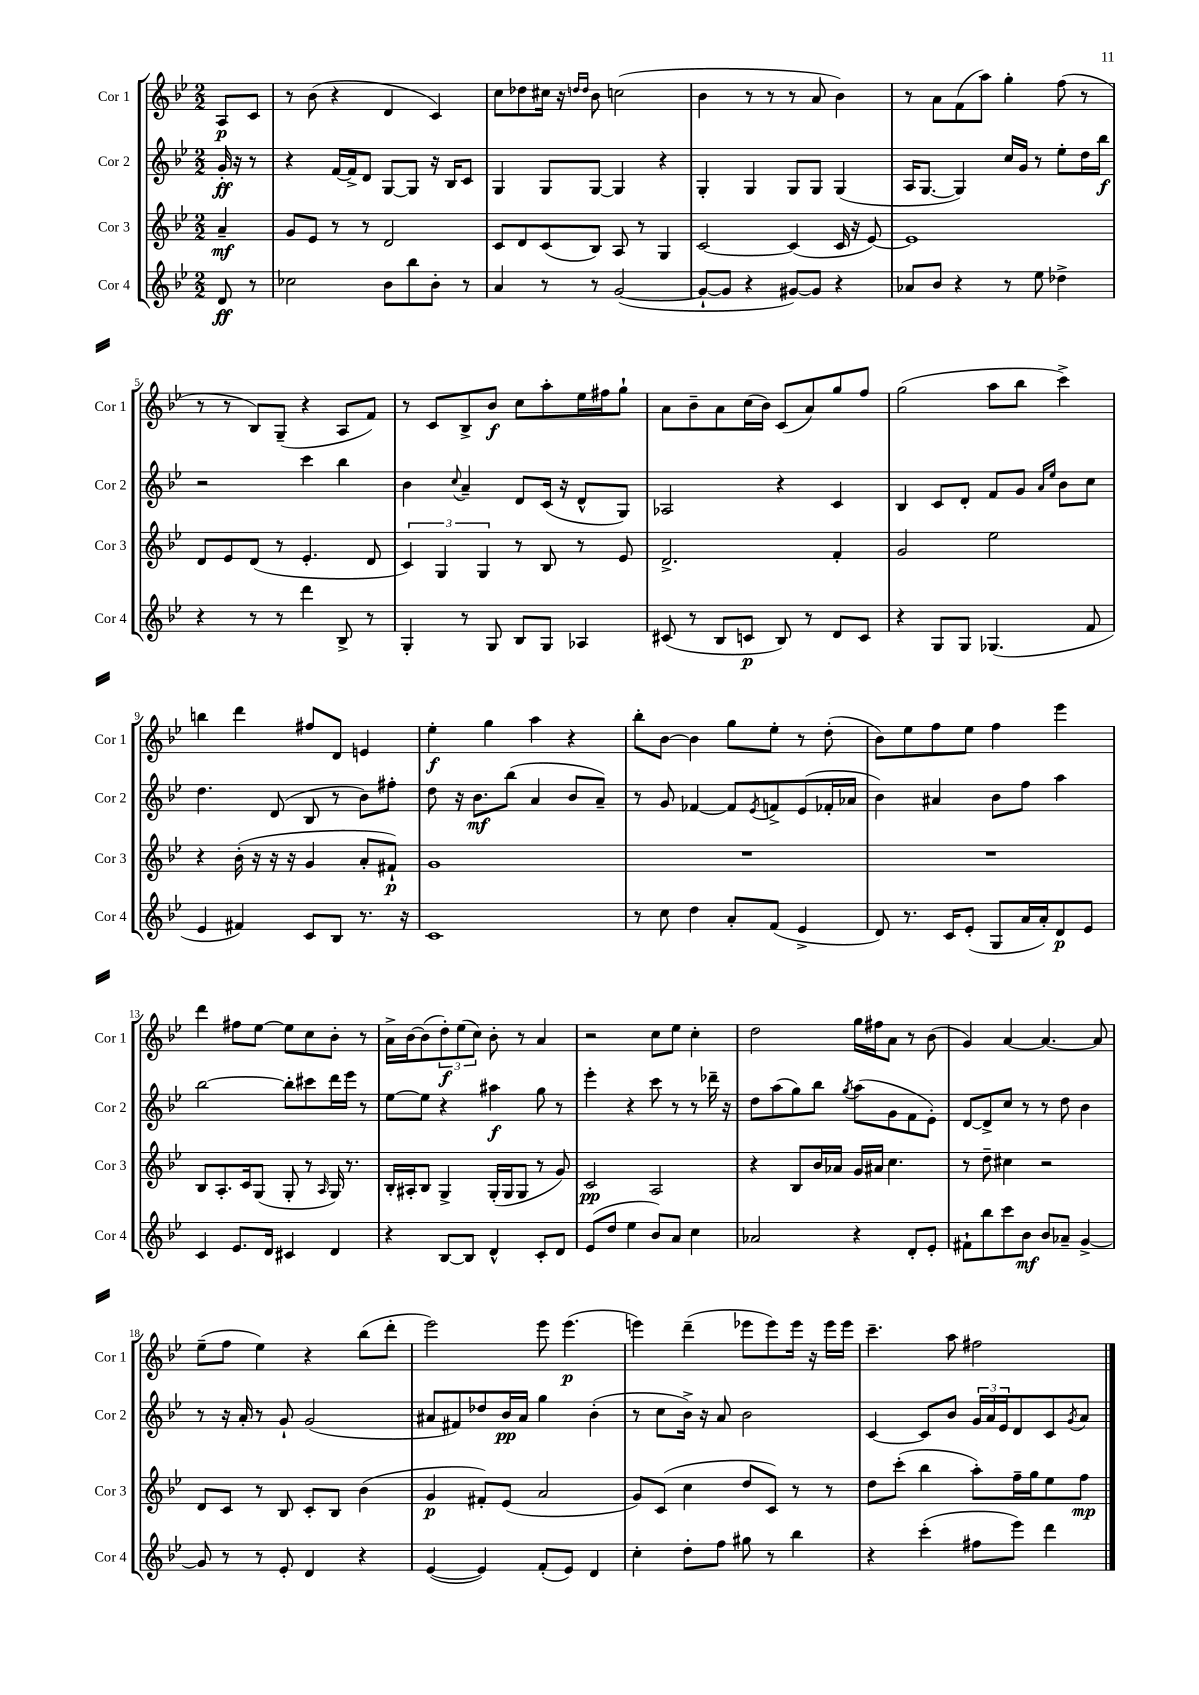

**kern	**kern	**kern	**kern
*staff4	*staff3	*staff2	*staff1
*clefG2	*clefG2	*clefG2	*clefG2
*k[b-e-]	*k[b-e-]	*k[b-e-]	*k[b-e-]
*M2/2	*M2/2	*M2/2	*M2/2
8d/	4a~/	16g'/	8A/L
.	.	16r	.
8r	.	8r	8c/J
=	=	=	=
2cc-\	8g/L	4r	8r
.	8e-/J	.	(8b-\
.	8r	[16f/LL	4r
.	.	16f^/]J	.
.	8r	8d/J	.
8b-\L	2d/	[8G/L	4d/
8bb-\	.	8G/]J	.
8b-'\J	.	16r	4c/)
.	.	16B-/LK	.
8r	.	8c/J	.
=	=	=	=
4a/	8c/L	4G/	8cc\L
.	8d/	.	8dd-\
8r	(8c/	8G/L	16cc#\Jk
.	.	.	16r
.	.	.	16qqdd/LL
.	.	.	16qqdd/JJ
8r	8B-/J)	[8G/J	8b-\
([2g/	8A/	4G/]	(2cc\
.	8r	.	.
.	4G/	4r	.
=	=	=	=
8g`/_L	[2c/	4G'/	4b-\
8g/]J	.	.	.
4r	.	4G/	8r
.	.	.	8r
[8g#/L)	(4c/]	8G/L	8r
8g#/]J	.	8G/J	8a/
4r	16c/	(4G/	4b-\)
.	16r	.	.
.	[8e-/)	.	.
=	=	=	=
8a-/L	1e-]	16A/LK	8r
.	.	[8.G/J	.
8b-/J	.	.	8a\L
4r	.	4G/])	(8f\
.	.	.	8aa\J)
8r	.	16cc/LL	4gg'\
.	.	16g/JJ	.
8ee-\	.	8r	.
4dd-^\	.	8ee-'\L	(8ff\
.	.	16dd\L	8r
.	.	16bb-\JJ	.
=	=	=	=
4r	8d/L	2r	8r
.	8e-/	.	8r
8r	(8d/J	.	8B-/L)
8r	8r	.	(8G~/J
4ddd\	4.e-'/	4ccc\	4r
8B-^/	.	4bb-\	8A/L
8r	8d/	.	8f/J)
=	=	=	=
4G'/	6c/)	4b-\	8r
.	.	.	8c/L
.	6G/	.	.
.	.	8qqcc/	.
8r	.	4a~/	8B-^/
.	6G/	.	.
8G/	.	.	8b-/J
8B-/L	8r	8d/L	8cc\L
8G/J	8B-/	(16c/Jk	8aa'\
.	.	16r	.
4A-/	8r	8d^^/L	16ee-\L
.	.	.	16ff#\J
.	8e-/	8G/J)	8gg`\J
=	=	=	=
(8c#/	2.d^/	2A-/	8a\L
8r	.	.	8b-~\
8B-/L	.	.	8a\
8c/J	.	.	(16cc\L
.	.	.	16b-\JJ)
8B-/)	.	4r	(8c/L
8r	.	.	8a/)
8d/L	4f'/	4c/	8gg/
8c/J	.	.	8ff/J
=	=	=	=
4r	2g/	4B-/	(2gg\
8G/L	.	8c/L	.
8G/J	.	8d'/J	.
(4.G-/	2ee-\	8f/L	8aa\L
.	.	8g/J	8bb-\J
.	.	16qqa/LL	.
.	.	16qqee-/JJ	.
.	.	8b-\L	4ccc^\)
8f/	.	8cc\J	.
=	=	=	=
4e-/	4r	4.dd\	4bb\
4f#/)	(16b-'\	.	4ddd\
.	16r	.	.
.	16r	(8d/	.
.	16r	.	.
8c/L	4g/	8B-/	8ff#/L
8B-/J	.	8r	8d/J
8.r	8a'/L	8b-\L)	4e/
.	8f#`/J)	8ff#'\J	.
16r	.	.	.
=	=	=	=
1c	1g	8dd\	4ee-'\
.	.	16r	.
.	.	8.b-\L	.
.	.	.	4gg\
.	.	(8bb-\J	.
.	.	4a/	4aa\
.	.	8b-/L	4r
.	.	8a~/J)	.
=	=	=	=
8r	1r	8r	8bb-'\L
8cc\	.	8g/	[8b-\J
4dd\	.	[4f-/	4b-\]
8a'/L	.	8f-/]L	8gg\L
.	.	8qe-/	.
(8f/J	.	8f^/	8ee-'\J
4e-^/	.	(8e-/	8r
.	.	16f-'/L	(8dd'\
.	.	16a-/JJ	.
=	=	=	=
8d/)	1r	4b-\)	8b-\L)
8.r	.	.	8ee-\
.	.	4a#/	8ff\
16c/LK	.	.	.
(8e-'/J	.	.	8ee-\J
8G/L	.	8b-\L	4ff\
16a/L	.	8ff\J	.
16a'/J)	.	.	.
8d/	.	4aa\	4eee-\
8e-/J	.	.	.
=	=	=	=
4c/	8B-/L	[2bb-\	4ddd\
.	8.A'/	.	.
8.e-/L	.	.	8ff#\L
.	16c/k	.	.
.	(8G/J	.	[8ee-\J
16d/Jk	.	.	.
4c#/	8G'/	8bb-'\]L	8ee-\]L
.	8r	8ccc#\	8cc\
.	16qqA/	.	.
4d/	16G/)	16ddd\L	8b-'\J
.	8.r	16eee-\JJ	.
.	.	8r	8r
=	=	=	=
4r	16B-'/LL	[8ee-\L	16a^\LL
.	16A#'/J	.	[16b-\J
.	8B-/J	8ee-\]J	(8b-\]
[8B-/L	4G^/	4r	12dd'\)
.	.	.	(12ee-\
8B-/]J	.	.	.
.	.	.	12cc\J)
4d^^/	(16G'/LL	4aa#\	8b-'\
.	16G/J	.	.
.	8G/J	.	8r
8c'/L	8r	8gg\	4a/
8d/J	8g/)	8r	.
=	=	=	=
(8e-/L	2c/	4eee-'\	2r
8dd/J	.	.	.
4ee-\	.	4r	.
8b-/L)	2A/	8ccc\	8cc\L
8a/J	.	8r	8ee-\J
4cc\	.	8r	4cc'\
.	.	16ddd-~\	.
.	.	16r	.
=	=	=	=
2a-/	4r	8dd\L	2dd\
.	.	(8aa\	.
.	8B-/L	8gg\)	.
.	16b-/L	8bb-\J	.
.	16a-/JJ	.	.
.	.	8qgg/	.
4r	16g/LL	(8aa\L	16gg\LL
.	16a#/JJ	.	16ff#\J
.	4.cc\	8g\	8a\J
8d'/L	.	8f\	8r
8e-'/J	.	8e-'\J)	(8b-\
=	=	=	=
8f#`\L	8r	[8d/L	4g/)
8bb-\	8dd~\	8d^/]	.
8ccc\	4cc#\	8cc/J	[4a/
8b-\J	.	8r	.
8b-/L	2r	8r	4.a/_
8a-~/J	.	8dd\	.
[4g^/	.	4b-\	.
.	.	.	8a/]
=	=	=	=
8g/]	8d/L	8r	(8ee-~\L
8r	8c/J	16r	8ff\J
.	.	16a'/	.
8r	8r	8r	4ee-\)
8e-'/	8B-/	8g`/	.
4d/	8c'/L	(2g/	4r
.	8B-/J	.	.
4r	(4b-\	.	(8bb-\L
.	.	.	8ddd'\J
=	=	=	=
([4e-/	4g/	8a#/L	2eee-\)
.	.	8f#/)	.
4e-/])	8f#'/L)	8dd-/	.
.	(8e-/J	16b-/L	.
.	.	16a#/JJ	.
(8f'/L	2a/	4gg\	8eee-\
8e-/J)	.	.	(4.eee-\
4d/	.	(4b-'\	.
=	=	=	=
4cc'\	8g/L)	8r	4eee\)
.	(8c/J	8cc\L	.
8dd'\L	4cc\	16b-^\Jk)	(4ddd~\
.	.	16r	.
8ff\J	.	8a/	.
8gg#\	8dd/L	2b-\	8eee-\L
8r	8c/J)	.	8eee-\)
4bb-\	8r	.	16eee-\Jk
.	.	.	16r
.	8r	.	16eee-\LL
.	.	.	16eee-\JJ
=	=	=	=
4r	8dd\L	[4c/	4.ccc~\
.	(8ccc'\J	.	.
(4ccc'\	4bb-\	8c/]L	.
.	.	8b-/J	8aa\
8ff#\L	8aa'\L)	24g/LL	2ff#\
.	.	24a/	.
.	.	24e-/J	.
8eee-\J)	16ff~\L	8d/	.
.	16gg\J	.	.
4ddd\	8ee-\	8c/	.
.	.	8qg/	.
.	8ff\J	8a/J	.
==	==	==	==
*-	*-	*-	*-
